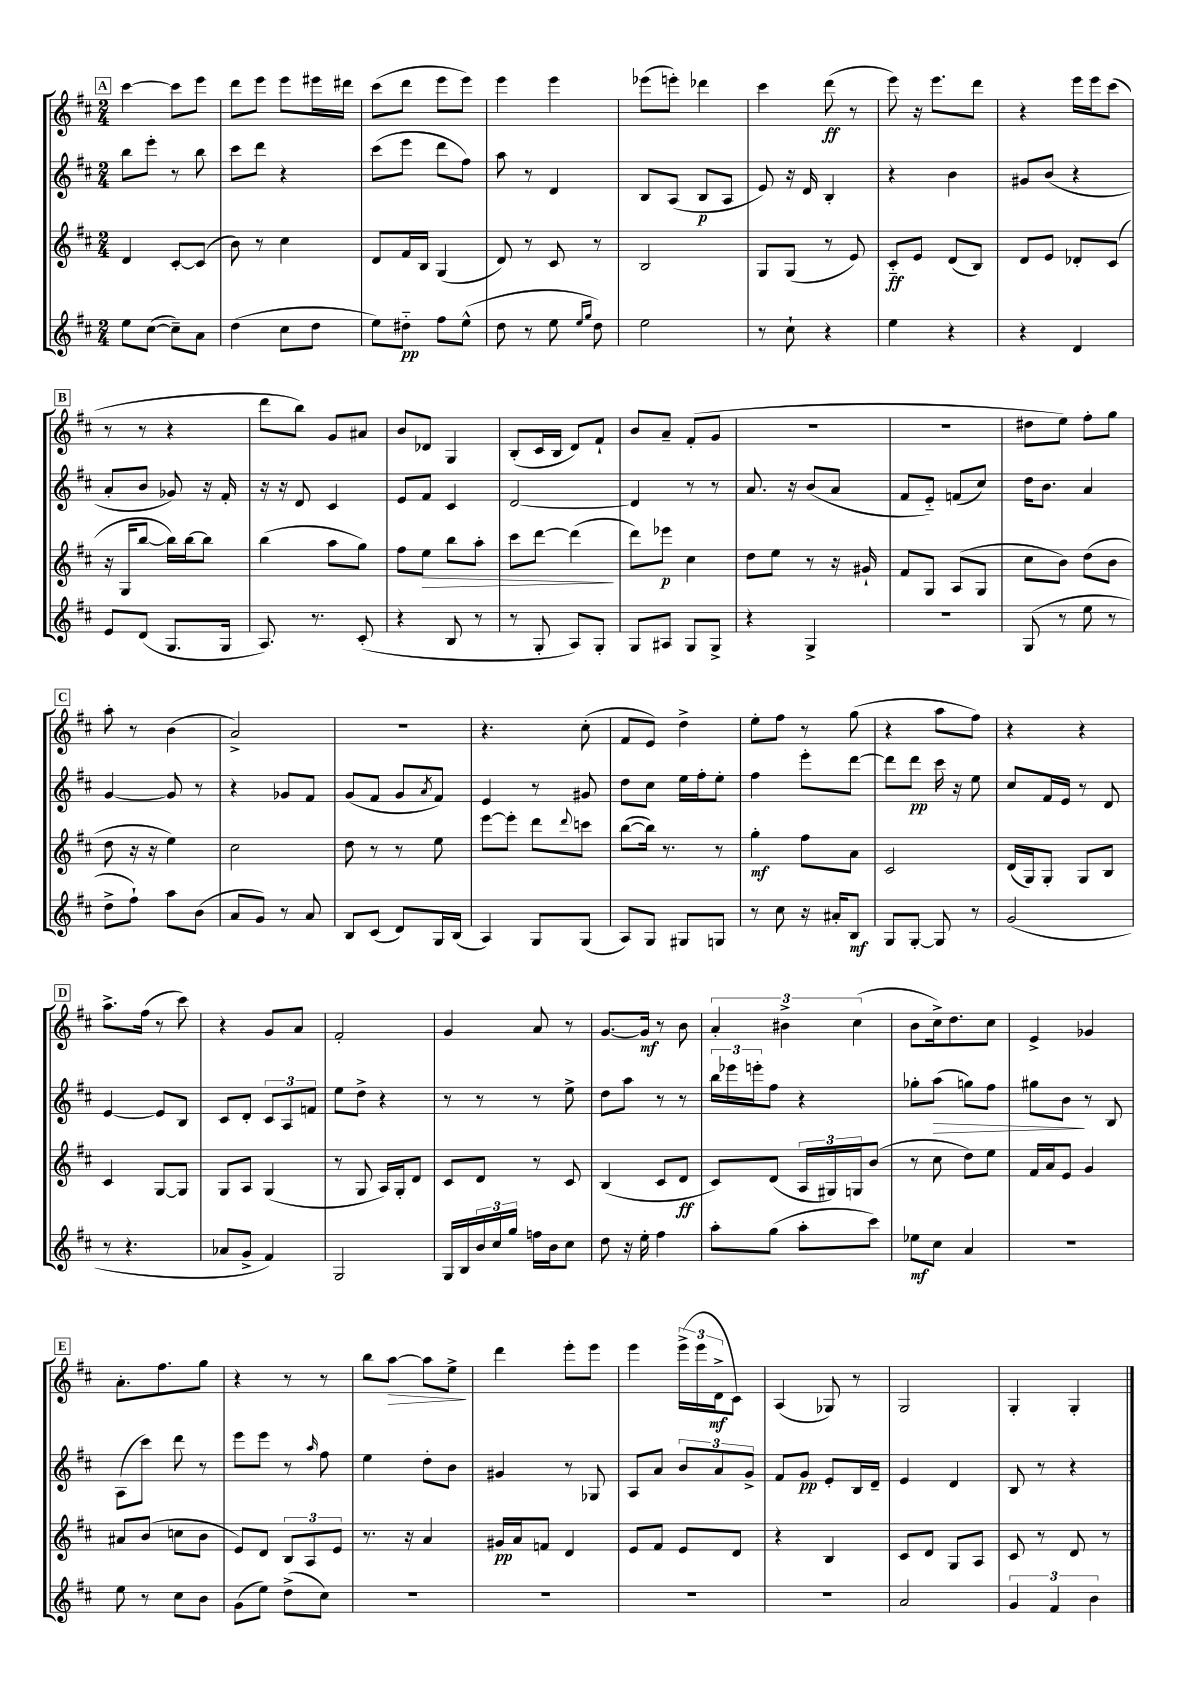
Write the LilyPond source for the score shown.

<<
\new StaffGroup <<
\new Staff = "s0" {
    \clef treble \key d \major \numericTimeSignature \time 2/4
    \mark \markup { \box "A" } cis'''4~ cis'''8 e'''8 |
    d'''8 e'''8 e'''8 eis'''16 dis'''16 |
    cis'''8( d'''8 e'''8 e'''8) |
    e'''4 e'''4 |
    ees'''8( e'''8-.) des'''4 |
    cis'''4 d'''8\ff( r8 |
    e'''8) r16 e'''8. d'''8 |
    r4 e'''16 e'''16 cis'''8( |
    \mark \markup { \box "B" } r8 r8 r4 |
    d'''8 b''8) g'8 ais'8 |
    b'8 des'8 g4 |
    b8-.( cis'16 b16 d'8) fis'8-! |
    b'8 a'8-- fis'8-.( g'8 |
    r2 |
    r2 |
    dis''8 e''8) fis''8-. g''8 |
    \mark \markup { \box "C" } a''8-. r8 b'4( |
    a'2->) |
    r2 |
    r4. cis''8-.( |
    fis'8 e'8) d''4-> |
    e''8-. fis''8 r8 g''8( |
    r4 a''8 fis''8) |
    r4 r4 |
    \mark \markup { \box "D" } a''8.-> fis''16( r8 cis'''8) |
    r4 g'8 a'8 |
    fis'2-. |
    g'4 a'8 r8 |
    g'8.~ g'16\mf r8 b'8 |
    \tuplet 3/2 { a'4-. bis'4-> cis''4( } |
    b'8 cis''16->) d''8. cis''8 |
    e'4-> ges'4 |
    \mark \markup { \box "E" } a'8.-. fis''8. g''8 |
    r4 r8 r8 |
    b''8 a''8~\> a''8 e''8->\! |
    d'''4 e'''8-. e'''8 |
    e'''4 \tuplet 3/2 { e'''16->( e'''16 d'16->\mf } cis'8) |
    a4( ges8) r8 |
    g2 |
    g4-. g4-. \bar "|." |
}
\new Staff = "s1" {
    \clef treble \key d \major \numericTimeSignature \time 2/4
    \mark \markup { \box "A" } b''8 e'''8-. r8 b''8 |
    cis'''8 d'''8 r4 |
    cis'''8( e'''8 d'''8 fis''8) |
    a''8 r8 d'4 |
    b8 a8( b8\p a8 |
    e'8) r16 d'16 b4-. |
    r4 b'4 |
    gis'8 b'8( r4 |
    \mark \markup { \box "B" } a'8-. b'8 ges'8) r16 fis'16-. |
    r16 r16 d'8 cis'4 |
    e'8 fis'8 cis'4 |
    d'2~ |
    d'4 r8 r8 |
    a'8. r16 b'8( a'8 |
    fis'8 e'8-_) f'8( cis''8) |
    d''16 b'8. a'4 |
    \mark \markup { \box "C" } g'4~ g'8 r8 |
    r4 ges'8 fis'8 |
    g'8( fis'8 g'8 \acciaccatura { a'8 } fis'8) |
    e'4 r8 gis'8 |
    d''8 cis''8 e''16 fis''16-. e''8-. |
    fis''4 e'''8-. d'''8~ |
    d'''8 d'''8\pp cis'''16 r16 e''8 |
    cis''8 fis'16 e'16 r8 d'8 |
    \mark \markup { \box "D" } e'4~ e'8 b8 |
    cis'8 d'8-. \tuplet 3/2 { cis'8 a8 f'8 } |
    e''8 d''8-> r4 |
    r8 r8 r8 e''8-> |
    d''8 a''8 r8 r8 |
    \tuplet 3/2 { b''16 ees'''16 e'''16-. } fis''8 r4 |
    ges''8-. a''8\>( g''8) fis''8 |
    gis''8 b'8\! r8 b8 |
    \mark \markup { \box "E" } a8( cis'''8) d'''8 r8 |
    e'''8 e'''8 r8 \grace { a''16 } fis''8 |
    e''4 d''8-. b'8 |
    gis'4 r8 ges8 |
    a8 a'8 \tuplet 3/2 { b'8 a'8 g'8-> } |
    fis'8 g'8\pp e'8-. b16 d'16-- |
    e'4 d'4 |
    b8 r8 r4 \bar "|." |
}
\new Staff = "s2" {
    \clef treble \key d \major \numericTimeSignature \time 2/4
    \mark \markup { \box "A" } d'4 cis'8~-. cis'8( |
    b'8) r8 cis''4 |
    d'8 fis'16 b16 g4( |
    d'8) r8 cis'8 r8 |
    b2 |
    g8 g8( r8 e'8) |
    cis'8-_\ff e'8 d'8( b8) |
    d'8 e'8 des'8-. cis'8( |
    \mark \markup { \box "B" } r16 g16 b''8~ b''16) b''16~ b''8 |
    b''4( a''8 g''8) |
    fis''8 e''8\> b''8 a''8-. |
    cis'''8 d'''8~ d'''4\!( |
    d'''8) ees'''8\p cis''4 |
    d''8 e''8 r8 r16 gis'16-! |
    fis'8 g8 a8( g8 |
    cis''8 b'8) d''8( b'8 |
    \mark \markup { \box "C" } d''8 r16 r16 e''4) |
    cis''2 |
    d''8 r8 r8 e''8 |
    e'''8~ e'''8-. d'''8 \appoggiatura { d'''8 } c'''8 |
    b''8~( b''16) r8. r8 |
    g''4-.\mf fis''8 a'8 |
    cis'2 |
    d'16( g16) g8-. g8 b8 |
    \mark \markup { \box "D" } cis'4 g8~ g8 |
    g8 a8 g4( |
    r8 g8 a16) g16-. d'8 |
    cis'8 d'8 r8 cis'8 |
    b4( cis'8 d'8\ff |
    cis'8) d'8( \tuplet 3/2 { a16 gis16) g16 } b'8( |
    r8 cis''8 d''8) e''8 |
    fis'16 a'16 e'8 g'4 |
    \mark \markup { \box "E" } ais'8 b'8( c''8 b'8 |
    e'8) d'8 \tuplet 3/2 { b8 a8 e'8 } |
    r8. r16 a'4 |
    gis'16\pp a'16 f'8 d'4 |
    e'8 fis'8 e'8 d'8 |
    r4 b4 |
    cis'8 d'8 g8 a8 |
    cis'8 r8 d'8 r8 \bar "|." |
}
\new Staff = "s3" {
    \clef treble \key d \major \numericTimeSignature \time 2/4
    \mark \markup { \box "A" } e''8 cis''8~( cis''8--) a'8 |
    d''4( cis''8 d''8 |
    e''8) dis''8-_\pp fis''8 e''8-^( |
    d''8 r8 e''8 \grace { e''16 g''16 } d''8) |
    e''2 |
    r8 cis''8-! r4 |
    e''4 r4 |
    r4 d'4 |
    \mark \markup { \box "B" } e'8 d'8( g8. g16 |
    a8.) r8. cis'8-.( |
    r4 b8 r8 |
    r8 g8-. a8) g8-. |
    g8 ais8 g8 g8-> |
    r4 g4-> |
    r2 |
    g8( r8 e''8 r8 |
    \mark \markup { \box "C" } d''8-> fis''8-!) a''8 b'8( |
    a'8 g'8) r8 a'8 |
    b8 cis'8( d'8) g16 b16( |
    a4) g8 g8( |
    a8) g8 gis8 g8 |
    r8 cis''8 r16 ais'16-. b8\mf |
    g8 g8~-. g8 r8 |
    g'2( |
    \mark \markup { \box "D" } r8 r4. |
    aes'8 g'8-> fis'4) |
    g2 |
    g16 b16 \tuplet 3/2 { b'16 cis''16 g''16 } f''16 b'16 cis''8 |
    d''8 r16 e''16-. fis''4 |
    a''8-. g''8( a''8-. cis'''8) |
    ees''8\mf cis''8 a'4 |
    r2 |
    \mark \markup { \box "E" } e''8 r8 cis''8 b'8 |
    g'8( e''8) d''8->( cis''8) |
    R2 |
    R2 |
    R2 |
    R2 |
    a'2 |
    \tuplet 3/2 { g'4 fis'4 b'4 } \bar "|." |
}
>>
>>
